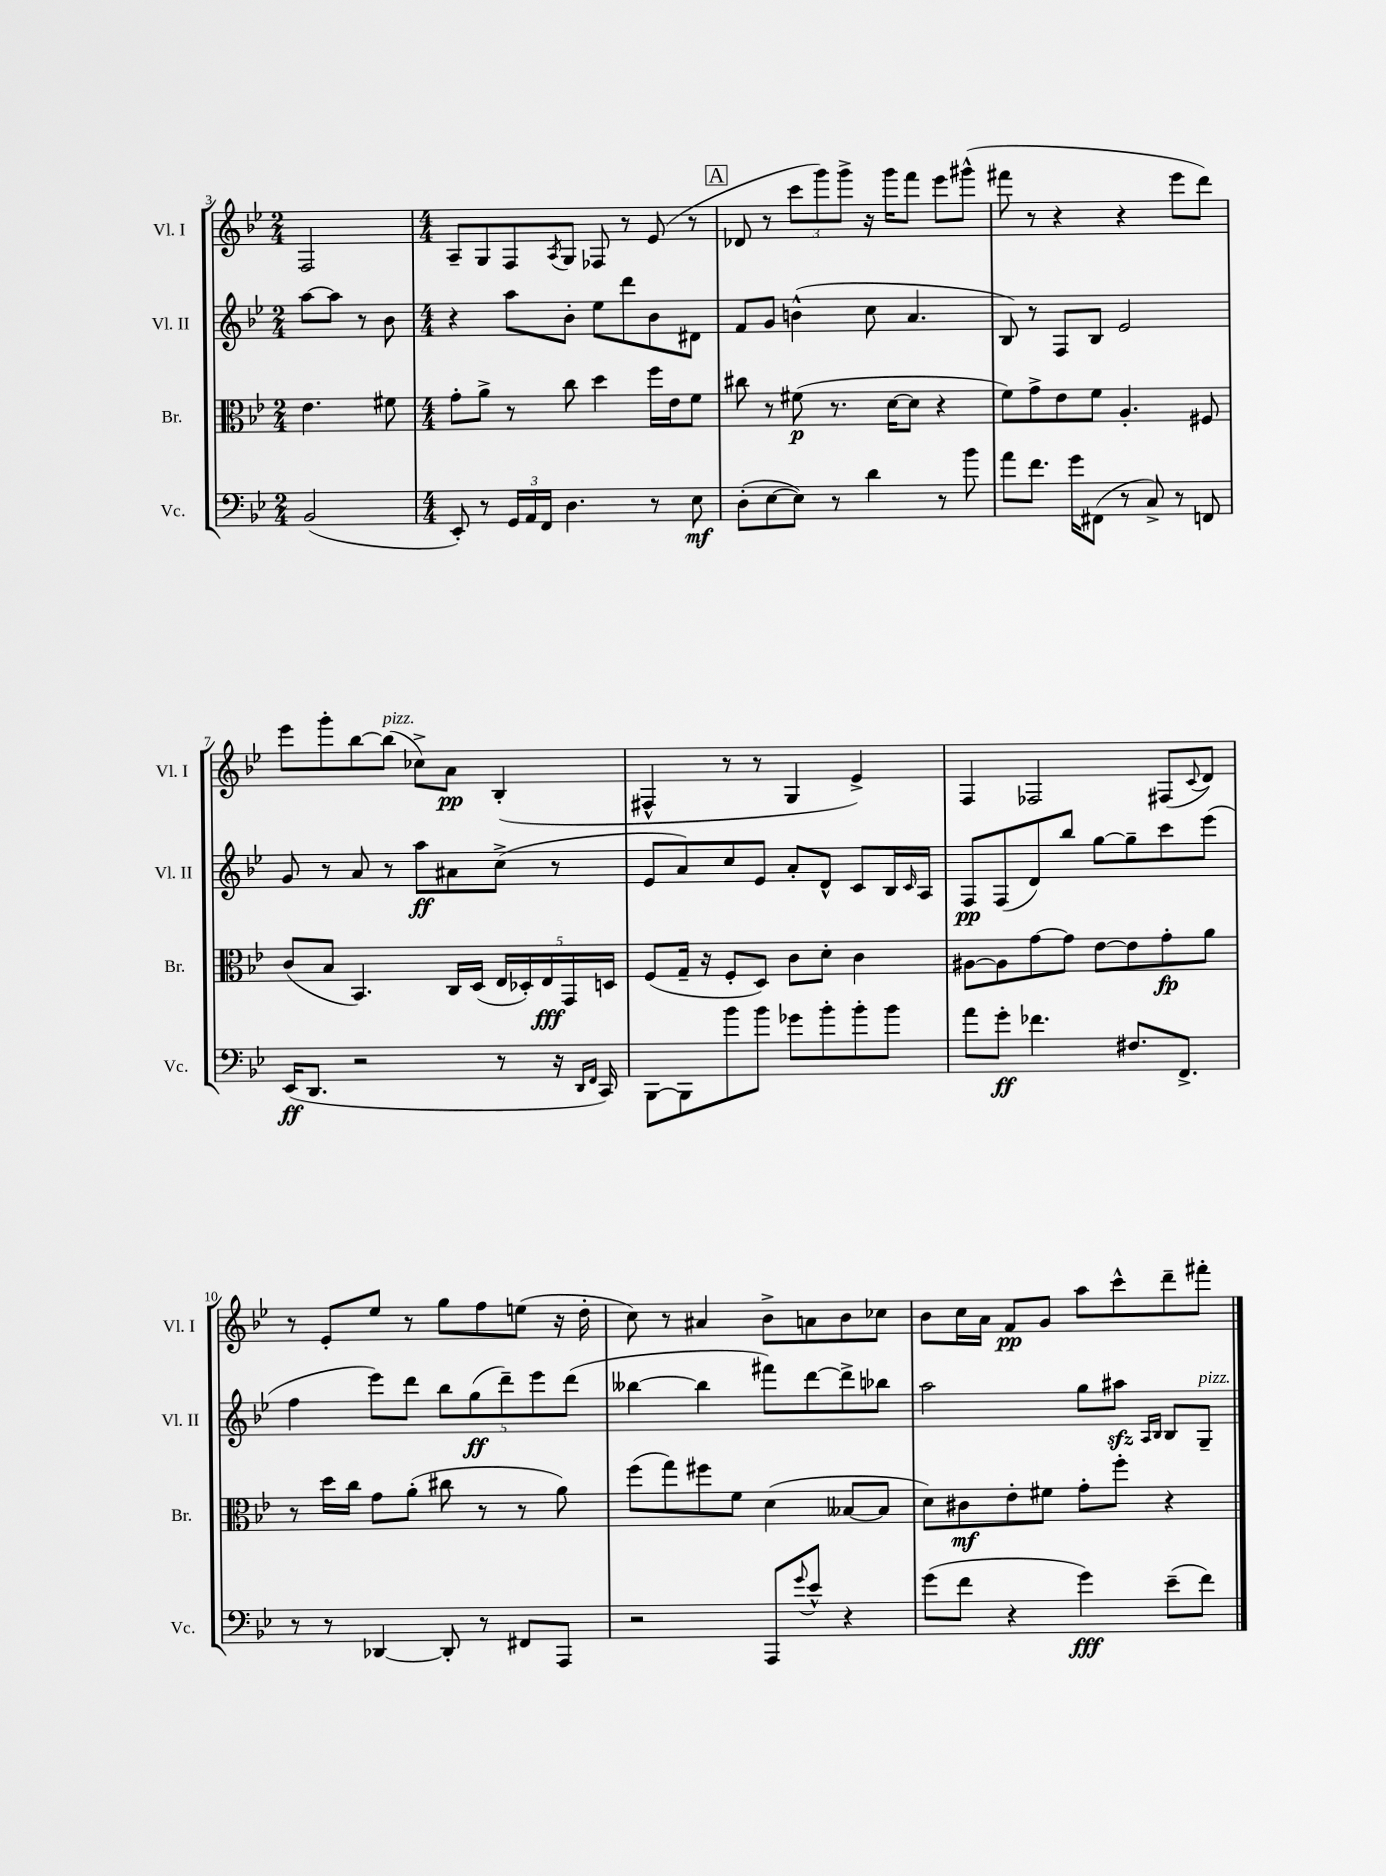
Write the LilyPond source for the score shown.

<<
\new StaffGroup <<
\new Staff = "s0" \with { instrumentName = "Vl. I" shortInstrumentName = "Vl. I" } {
    \clef treble \key bes \major \numericTimeSignature \time 2/4
    f2 |
    \numericTimeSignature \time 4/4 a8-- g8 f8 \acciaccatura { a8 } g8 fes8 r8 ees'8( r8 |
    \mark \markup { \box "A" } des'8 r8 \tuplet 3/2 { c'''8 g'''8) g'''8-> } r16 g'''16 f'''8 ees'''8 gis'''8-^( |
    fis'''8 r8 r4 r4 ees'''8 d'''8) |
    ees'''8 g'''8-. bes''8~ bes''8^\markup { \italic "pizz." }( ces''8->) a'8\pp bes4-.( |
    fis4-^ r8 r8 g4 ees'4->) |
    f4 fes2 fis8( \appoggiatura { c'8 } d'8) |
    r8 ees'8-. ees''8 r8 g''8 f''8 e''8( r16 d''16-. |
    c''8) r8 ais'4 bes'8-> a'8 bes'8 ces''8 |
    bes'8 c''16 a'16 f'8\pp g'8 a''8 c'''8-^ d'''8-- fis'''8-. \bar "|." |
}
\new Staff = "s1" \with { instrumentName = "Vl. II" shortInstrumentName = "Vl. II" } {
    \clef treble \key bes \major \numericTimeSignature \time 2/4
    a''8~ a''8 r8 bes'8 |
    \numericTimeSignature \time 4/4 r4 a''8 bes'8-. ees''8 d'''8 bes'8 dis'8 |
    \mark \markup { \box "A" } f'8 g'8 b'4-^( c''8 a'4. |
    bes8) r8 f8 bes8 ees'2 |
    g'8 r8 a'8 r8 a''8\ff ais'8 c''8->( r8 |
    ees'8 a'8) c''8 ees'8 a'8-. d'8-^ c'8 bes16 \grace { c'16 } a16 |
    f8\pp f8( d'8) bes''8 g''8~ g''8-- c'''8 ees'''8( |
    f''4 ees'''8) d'''8 \tuplet 5/4 { bes''8 g''8\ff( d'''8--) ees'''8 d'''8( } |
    beses''4~ beses''4 fis'''8) d'''8~ d'''8-> bes''8 |
    a''2 g''8 ais''8\sfz \grace { a16 bes16 } bes8 g8--^\markup { \italic "pizz." } \bar "|." |
}
\new Staff = "s2" \with { instrumentName = "Br." shortInstrumentName = "Br." } {
    \clef alto \key bes \major \numericTimeSignature \time 2/4
    ees'4. fis'8 |
    \numericTimeSignature \time 4/4 g'8-. a'8-> r8 c''8 d''4 f''16 ees'16 f'8 |
    \mark \markup { \box "A" } cis''8 r8 fis'8\p( r8. d'16~ d'8 r4 |
    f'8) g'8-> ees'8 f'8 a4.-. fis8 |
    c'8( bes8 bes,4.) c16 d16( \tuplet 5/4 { ees16 des16-.) ees16\fff g,16 d16 } |
    f8( g16-- r16 f8-. d8) c'8 d'8-. c'4 |
    ais8~ ais8 g'8~ g'8 ees'8~ ees'8 g'8-.\fp a'8 |
    r8 d''16 c''16 g'8 a'8-.( cis''8 r8 r8 a'8) |
    f''8( g''8) fis''8 f'8 d'4( beses8~ beses8 |
    d'8) cis'8\mf ees'8-. fis'8 g'8-. f''8-. r4 \bar "|." |
}
\new Staff = "s3" \with { instrumentName = "Vc." shortInstrumentName = "Vc." } {
    \clef bass \key bes \major \numericTimeSignature \time 2/4
    bes,2( |
    \numericTimeSignature \time 4/4 ees,8-.) r8 \tuplet 3/2 { g,16 a,16 f,16 } d4. r8 ees8\mf |
    \mark \markup { \box "A" } d8-.( ees8~ ees8) r8 d'4 r8 bes'8 |
    a'8 f'8. g'16 fis,8( r8 c8->) r8 f,8 |
    ees,16\ff( d,8. r2 r8 r16 \grace { d,16 f,16 } c,16) |
    bes,,8~ bes,,8 bes'8 bes'8 ges'8 bes'8-. bes'8-. bes'8 |
    a'8 g'8-.\ff fes'4. fis8. f,8.-> |
    r8 r8 des,4~ des,8-. r8 fis,8 a,,8 |
    r2 a,,8 \appoggiatura { g'8 } ees'8-^ r4 |
    g'8( f'8 r4 g'4\fff) ees'8--( f'8) \bar "|." |
}
>>
>>
\layout { \context { \Score currentBarNumber = #3 } }
